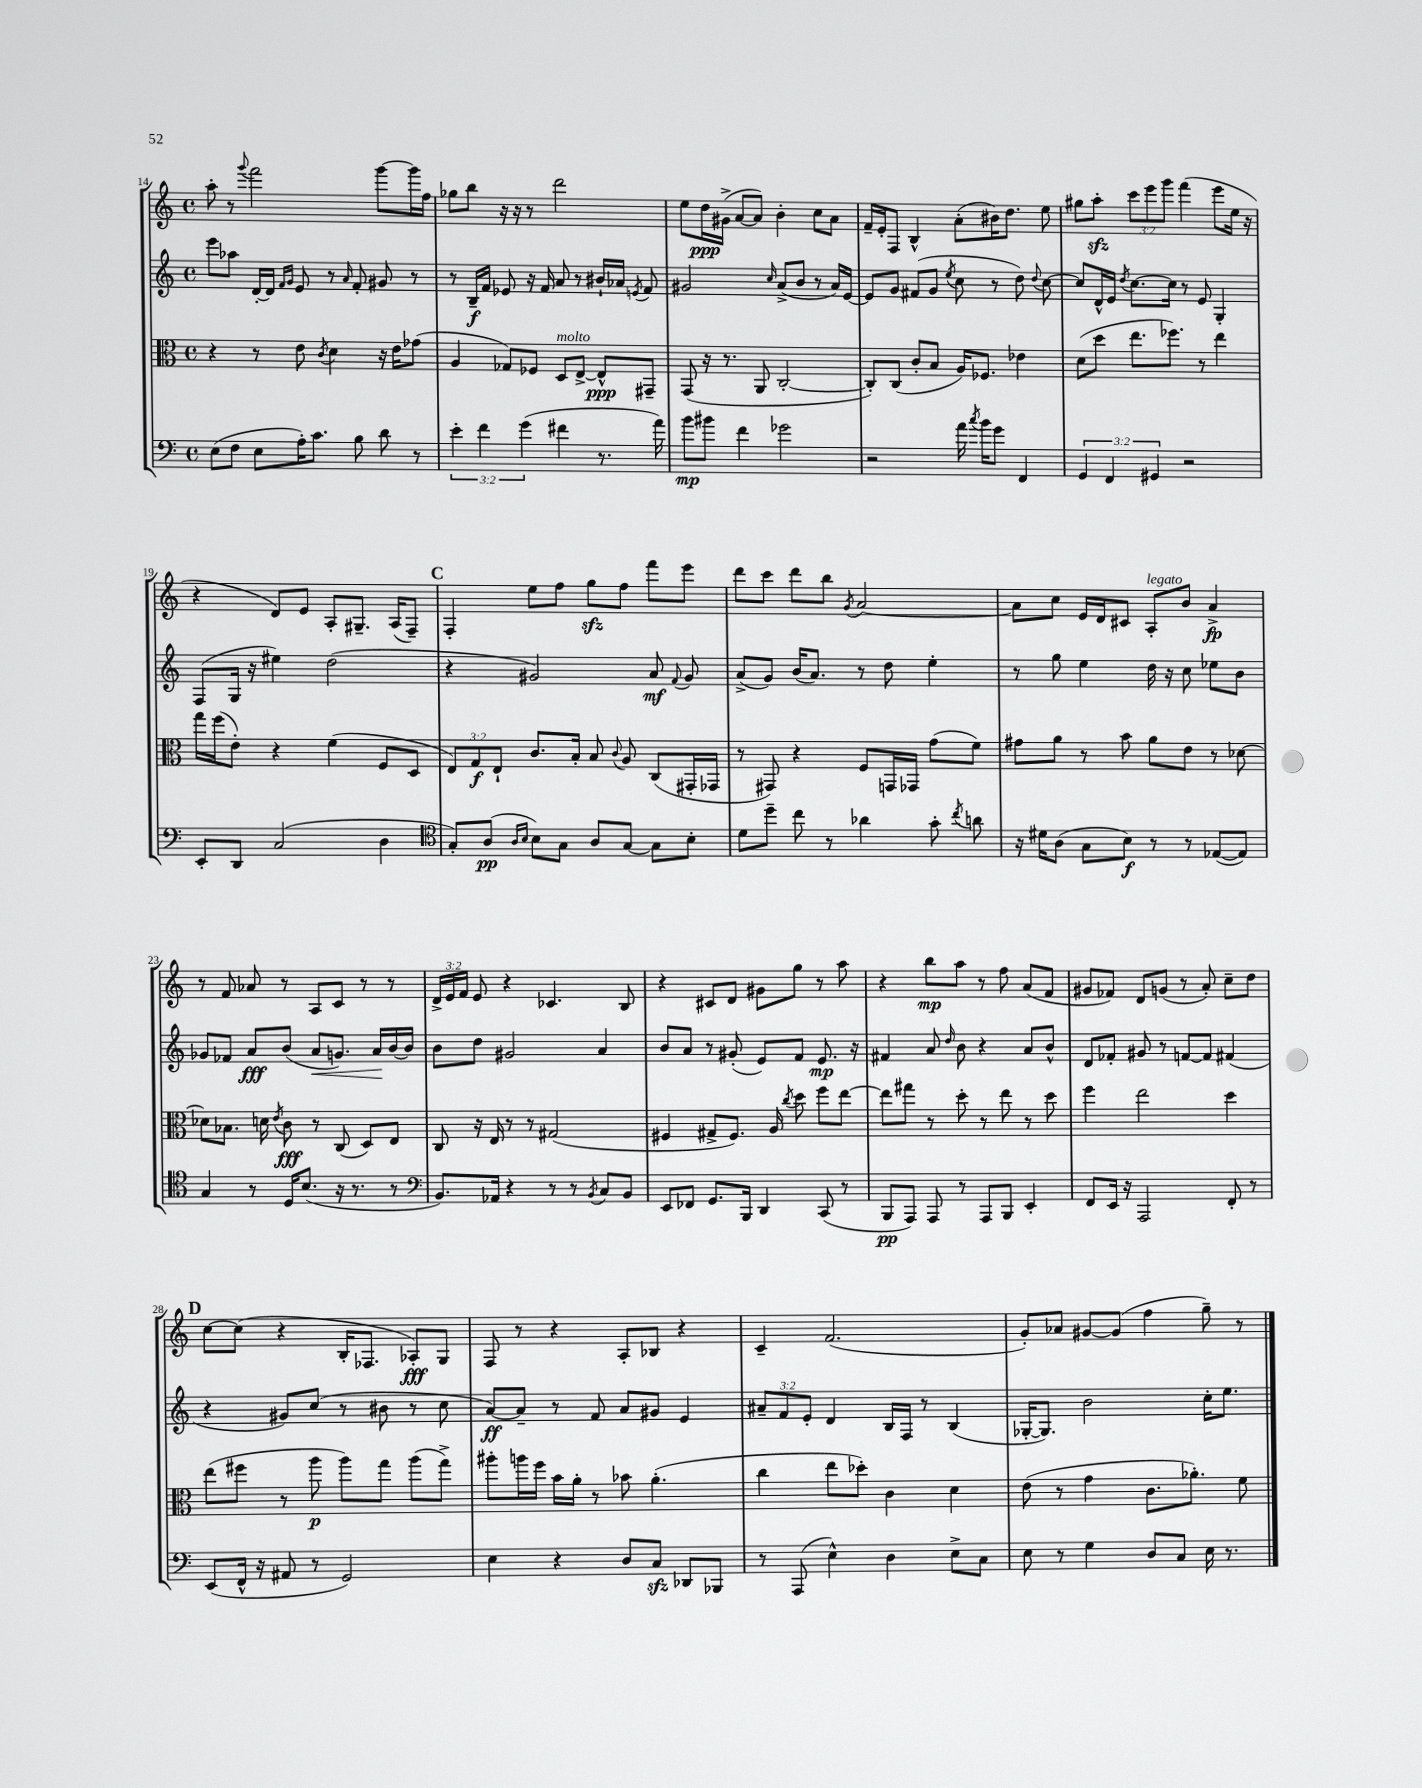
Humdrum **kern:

**kern	**kern	**kern	**kern
*staff4	*staff3	*staff2	*staff1
*clefF4	*clefC3	*clefG2	*clefG2
*k[]	*k[]	*k[]	*k[]
*M4/4	*M4/4	*M4/4	*M4/4
*met(c)	*met(c)	*met(c)	*met(c)
(8E\L	4r	8eee\L	8aa'\
8F\J	.	8aa-\J	8r
.	.	.	8qqggg/
8E\L	8r	[16d'/LL	2fff\
.	.	16d/]JJ	.
.	.	16qqf/LL	.
.	.	16qqg/JJ	.
16A'\K)	8e\	8e/	.
8.c\J	.	.	.
.	8qc/	.	.
.	4d\	8r	.
.	.	16qqa/	.
8B\	.	8f'/	.
8d\	16r	8g#/	[8ggg\L
.	16e\LK	.	.
8r	(8g-\J	8r	16ggg\]L
.	.	.	16ff\JJ
=	=	=	=
6e'\	4A/	8r	8gg-\L
.	.	16B~/LL	8bb\J
6f\	.	.	.
.	.	16f/JJ	.
.	8G-/L)	8e-/	16r
.	.	.	16r
(6g\	.	.	.
.	8F-/J	16r	8r
.	.	16f/	.
4f#\	8D/L	8a/	2ddd\
.	[8E^/J	8r	.
8.r	8E^^/]L	16b#`/LL	.
.	.	16a-/JJ	.
.	.	8qe/	.
.	8GG#~/J	8f/	.
16a\)	.	.	.
=	=	=	=
8b\L	(8GG/	2g#/	8ee\L
8b#\J	16r	.	16dd\L
.	8.r	.	(16g#^\JJ
4f\	.	.	[8a/L
.	8AA/	.	8a/]J)
.	.	16qqcc/	.
2g-\	[2C'/	(8a^/L	4b'\
.	.	8b/J	.
.	.	8r	8cc\L
.	.	16a/LL)	8a\J
.	.	[16e/JJ	.
=	=	=	=
2r	8C'/]L)	8e/]L	16f~/LL
.	.	.	16e'/J
.	(8C/J	8g/J	8F/J
.	8c'/L	(8f#/L	4B^^/
.	8B/J	8g/J	.
.	.	8qee/	.
16a\	16A/LK)	8cc\	(8a'\L
8qcc/	.	.	.
16b\LK	8.F-/J	.	.
8g\J	.	8r	16b#\K)
.	.	.	8.dd\J
4FF/	4e-\	8dd\)	.
.	.	8qqdd/	.
.	.	[8cc\	8ee\
=	=	=	=
6GG/	(8d\L	8cc/]L	8gg#\L
.	8dd\J	16d^^/L	8aa'\J
6FF/	.	.	.
.	.	16e/JJ	.
.	.	8qdd/	.
.	8.ee\L	[8.cc\L	12ccc\L
6GG#/	.	.	12eee\
.	.	.	12ggg\J
.	8.ff-\J)	16cc\]Jk	.
2r	.	8r	(4fff\
.	8r	8e/	.
.	4ee\	4G'/	8eee\L
.	.	.	16ee\Jk
.	.	.	16r
=	=	=	=
8EE'/L	16gg\LL	(8F/L	4r
.	(16ff\J	.	.
8DD/J	8e'\J)	16G/Jk	.
.	.	16r	.
(2C/	4r	4ee#\)	8d/L)
.	.	.	8e/J
.	(4f\	(2dd\	8A'/L
.	.	.	8.G#~/J
4D\	8F/L	.	.
.	.	.	(16A/LK
.	8D/J	.	8F~/J)
=	=	=	=
*clefC4	*	*	*
8G'/L)	12E/L)	4r	4F'/
.	12G/	.	.
(8A/J	.	.	.
.	12E`/J	.	.
16qqA/LL	.	.	.
16qqB/JJ	.	.	.
8B\L)	8.c/L	2g#/)	8ee\L
8G\J	.	.	8ff\J
.	16B'/Jk	.	.
8A/L	8B/	.	8gg\L
.	8qqc/	.	.
[8G/J	8A/	.	8ff\J
8G\]L	(8C/L	8a/	8fff\L
.	.	8qqf/	.
8B'\J	16GG#'/L	8g#/	8eee\J
.	16GG-/JJ	.	.
=	=	=	=
8d\L	8r	(8a^/L	8ddd\L
8dd~\J	8GG#/)	8g/J)	8ccc\J
8cc\	4r	(16b/LK	8ddd\L
.	.	8.a/J)	.
8r	.	.	8bb\J
.	.	.	8qg/
4a-\	8F/L	8r	[2a/
.	16GG/L	8dd\	.
.	16GG-/JJ	.	.
8g'\	(8g\L	4ee'\	.
8qcc/	.	.	.
8a\	8f\J)	.	.
=	=	=	=
16r	8g#\L	8r	8a\]L
16d#\LK	.	.	.
(8A\J	8a\J	8gg\	8cc\J
8G\L	8r	4ee\	16e/LL
.	.	.	16d/J
8B\J)	8b\	.	8c#/J
8r	8a\L	16dd\	8A'/L
.	.	16r	.
8r	8e\J	8cc\	8b/J
([8E-/L	8r	8ee-\L	4a^/
8E-/]J)	[8d-\	8b\J	.
=	=	=	=
4G/	8d-\]L	8g-/L	8r
.	8.B-\J	8f-/J	8f/
8r	.	8a/L	8a-/
.	16d\	.	.
.	8qe/	.	.
16D/LK	8c\	(8b/J	8r
(8.B/J	.	.	.
.	8r	8a/L	8A/L
16r	(8C/	8.g/J)	8c/J
8.r	.	.	.
.	8D/L)	.	8r
.	.	16a/LL	.
8r	8E/J	[16b/	8r
.	.	16b/]JJ	.
=	=	=	=
*clefF4	*	*	*
8.BB/L)	8C/	8b\L	24d^/LL
.	.	.	24e/
.	.	.	24f/JJ
.	16r	8dd\J	8e/
16AA-/Jk	16E/	.	.
4r	8r	2g#/	4r
.	8r	.	.
8r	(2G#/	.	4.c-/
8r	.	.	.
8qBB/	.	.	.
8C/L	.	4a/	.
8BB/J	.	.	8B/
=	=	=	=
8EE/L	4F#/	8b/L	4r
8FF-/J	.	8a/J	.
8.GG/L	8G#^/L	8r	8c#/L
.	8.F#/J)	(8g#'/	8d/J
16BBB/Jk	.	.	.
4DD/	.	8e/L)	8g#\L
.	16A/	.	.
.	8qcc/	.	.
.	8dd\	8f/J	8gg\J
(8CC/	8ff\L	8.e/	8r
8r	[8ee\J	.	8aa\
.	.	16r	.
=	=	=	=
8BBB/L	8ee\]L	4f#/	4r
8AAA/J)	8gg#\J	.	.
8AAA/	8r	8a/	8bb\L
.	.	16qqdd/	.
8r	8dd'\	8b\	8aa\J
8AAA/L	8r	4r	8r
8BBB/J	8ee\	.	8ff\
4EE'/	8r	8a/L	(8a/L
.	8dd\	8b^^/J	8f/J
=	=	=	=
8FF/L	4ff\	8d/L	8g#/L
16EE/Jk	.	8f-'/J	8f-/J)
16r	.	.	.
2AAA/	2ee\	8g#/	8d/L
.	.	8r	(8g/J
.	.	[8f/L	8r
.	.	8f/]J	8a'/)
8FF'/	4dd\	(4f#/	8cc~\L
8r	.	.	8dd\J
=	=	=	=
(8EE/L	(8ee\L	4r	[8cc\L
16FF^^/Jk	8ff#\J	.	(8cc\]J
16r	.	.	.
8AA#/	8r	8g#/L)	4r
8r	8aa\	(8cc/J	.
2GG/)	8aa\L)	8r	16B'/LK
.	.	.	8.F-/J
.	8gg\J	8b#\	.
.	(8aa\L	8r	8A-'/L)
.	8gg^\J)	8cc\	8G/J
=	=	=	=
4E\	8aa#'\L	[8a/L)	8F/
.	16aa\L	8a~/]J	8r
.	16ff\JJ	.	.
4r	16b\LL	8r	4r
.	16a'\JJ	.	.
.	8r	8f/	.
8D/L	8b-\	8a/L	8A'/L
8C/J	(4.a'\	8g#/J	8B-/J
8DD-/L	.	4e/	4r
8BBB-/J	.	.	.
=	=	=	=
8r	4cc\	12a#~/L	4c~/
.	.	12f/	.
(8AAA/	.	.	.
.	.	12e'/J	.
4E^^\)	8ee\L	4d/	(2.f/
.	8dd-'\J)	.	.
4D\	4c\	16B/LL	.
.	.	16F/JJ	.
.	.	8r	.
8E^\L	4d\	(4B/	.
8C\J	.	.	.
=	=	=	=
8E\	(8e\	[16G-'/LK	8g'/L)
.	.	8.G-/]J)	.
8r	8r	.	8a-/J
4G\	4g\	2b\	[8g#/L
.	.	.	(8g#/]J
8D/L	8.c\L	.	4ff\
8C/J	.	.	.
.	8.a-'\J)	.	.
16E\	.	16cc'\LK	8gg~\)
8.r	.	8.ee\J	.
.	8f\	.	8r
==	==	==	==
*-	*-	*-	*-
